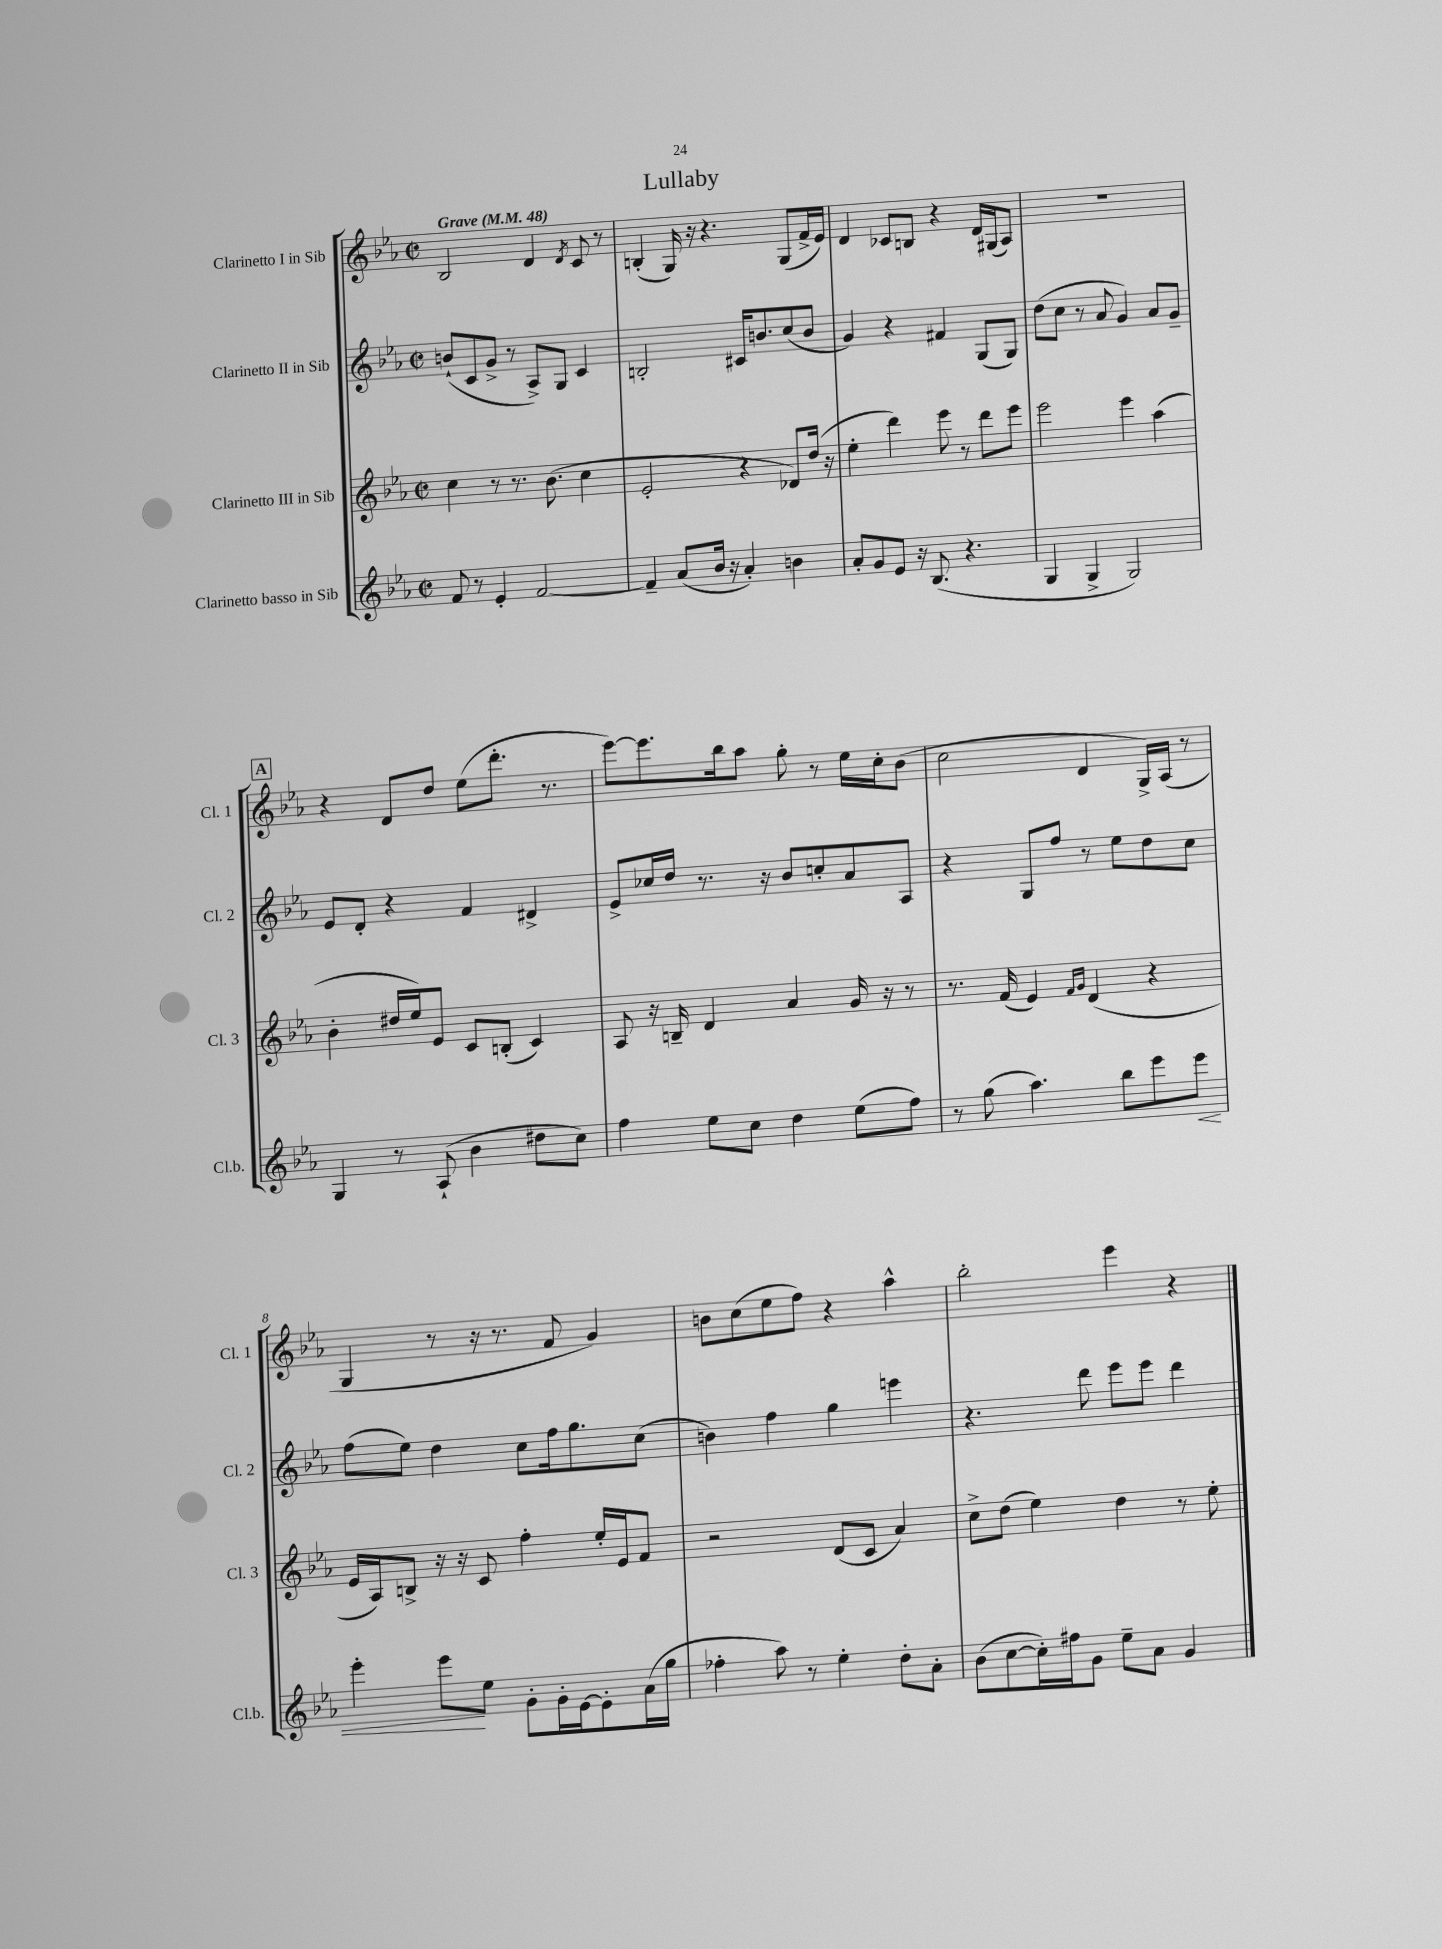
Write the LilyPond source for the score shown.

\header { title = "Lullaby" }
<<
\new StaffGroup <<
\new Staff = "s0" \with { instrumentName = "Clarinetto I in Sib" shortInstrumentName = "Cl. 1" } {
    \clef treble \key ees \major \defaultTimeSignature \time 2/2 \tempo "Grave" 4 = 48
    bes2 d'4 \acciaccatura { d'8 } c'8 r8 |
    b4-.( g16) r16 r4. g8( f'16-> ees'16) |
    d'4 ces'8 b8 r4 d'16 gis16( aes8) |
    r1 |
    \mark \markup { \box "A" } r4 d'8 d''8 ees''8( d'''8.-. r8. |
    ees'''8~) ees'''8. bes''16 aes''8 g''8-. r8 ees''16 c''16-. bes'8( |
    c''2 d'4 g16->) aes16( r8 |
    g4 r8 r16 r8. f'8 g'4) |
    b'8 c''8( ees''8 f''8) r4 aes''4-^ |
    bes''2-. ees'''4 r4 \bar "|." |
}
\new Staff = "s1" \with { instrumentName = "Clarinetto II in Sib" shortInstrumentName = "Cl. 2" } {
    \clef treble \key ees \major \defaultTimeSignature \time 2/2
    b'8-!( c'8 g'8-> r8 aes8->) g8 c'4 |
    b2-. cis'16 b'8. c''8( b'8 |
    g'4) r4 fis'4 g8( g8) |
    d''8( c''8 r8 aes'8 g'4) aes'8 g'8-- |
    \mark \markup { \box "A" } ees'8 d'8-. r4 f'4 dis'4-> |
    ees'8-> ces''16 d''16 r8. r16 bes'8 c''8-. aes'8 aes8 |
    r4 g8 f''8 r8 ees''8 d''8 c''8 |
    f''8( ees''8) d''4 c''8 f''16 g''8. c''8( |
    b'4) f''4 g''4 e'''4 |
    r4. d'''8 ees'''8 ees'''8 d'''4 \bar "|." |
}
\new Staff = "s2" \with { instrumentName = "Clarinetto III in Sib" shortInstrumentName = "Cl. 3" } {
    \clef treble \key ees \major \defaultTimeSignature \time 2/2
    c''4 r8 r8. bes'8.( c''4 |
    ees'2-. r4 des'8) d''16( r16 |
    ees''4-. d'''4) ees'''8 r8 d'''8 ees'''8 |
    ees'''2 ees'''4 aes''4( |
    \mark \markup { \box "A" } bes'4-. dis''16 ees''16) ees'8 c'8 b8-.( c'4) |
    aes8 r16 b16-- d'4 aes'4 g'16 r16 r8 |
    r8. f'16( ees'4) \grace { f'16 g'16 } d'4( r4 |
    ees'16 aes16) b8-> r16 r16 c'8 f''4-. ees''16-. ees'16 f'8 |
    r2 d'8( c'8 aes'4) |
    c''8-> d''8( ees''4) d''4 r8 ees''8-. \bar "|." |
}
\new Staff = "s3" \with { instrumentName = "Clarinetto basso in Sib" shortInstrumentName = "Cl.b." } {
    \clef treble \key ees \major \defaultTimeSignature \time 2/2
    f'8 r8 ees'4-. f'2~ |
    f'4-- aes'8( bes'16 r16 aes'4-.) b'4 |
    aes'8-. g'8 ees'8 r16 bes8.( r4. |
    g4 g4-> g2) |
    \mark \markup { \box "A" } g4 r8 aes8-!( bes'4 dis''8 c''8) |
    f''4 ees''8 c''8 d''4 ees''8( f''8) |
    r8 g''8( aes''4.) bes''8 ees'''8 ees'''8\< |
    ees'''4-. ees'''8\! ees''8 g'8-. g'16-. ees'16~ ees'8-. aes'16( g''16 |
    fes''4-. aes''8) r8 ees''4-. d''8-. aes'8-. |
    bes'8( c''8~ c''16-.) fis''16 g'8 ees''8-- aes'8 g'4 \bar "|." |
}
>>
>>
